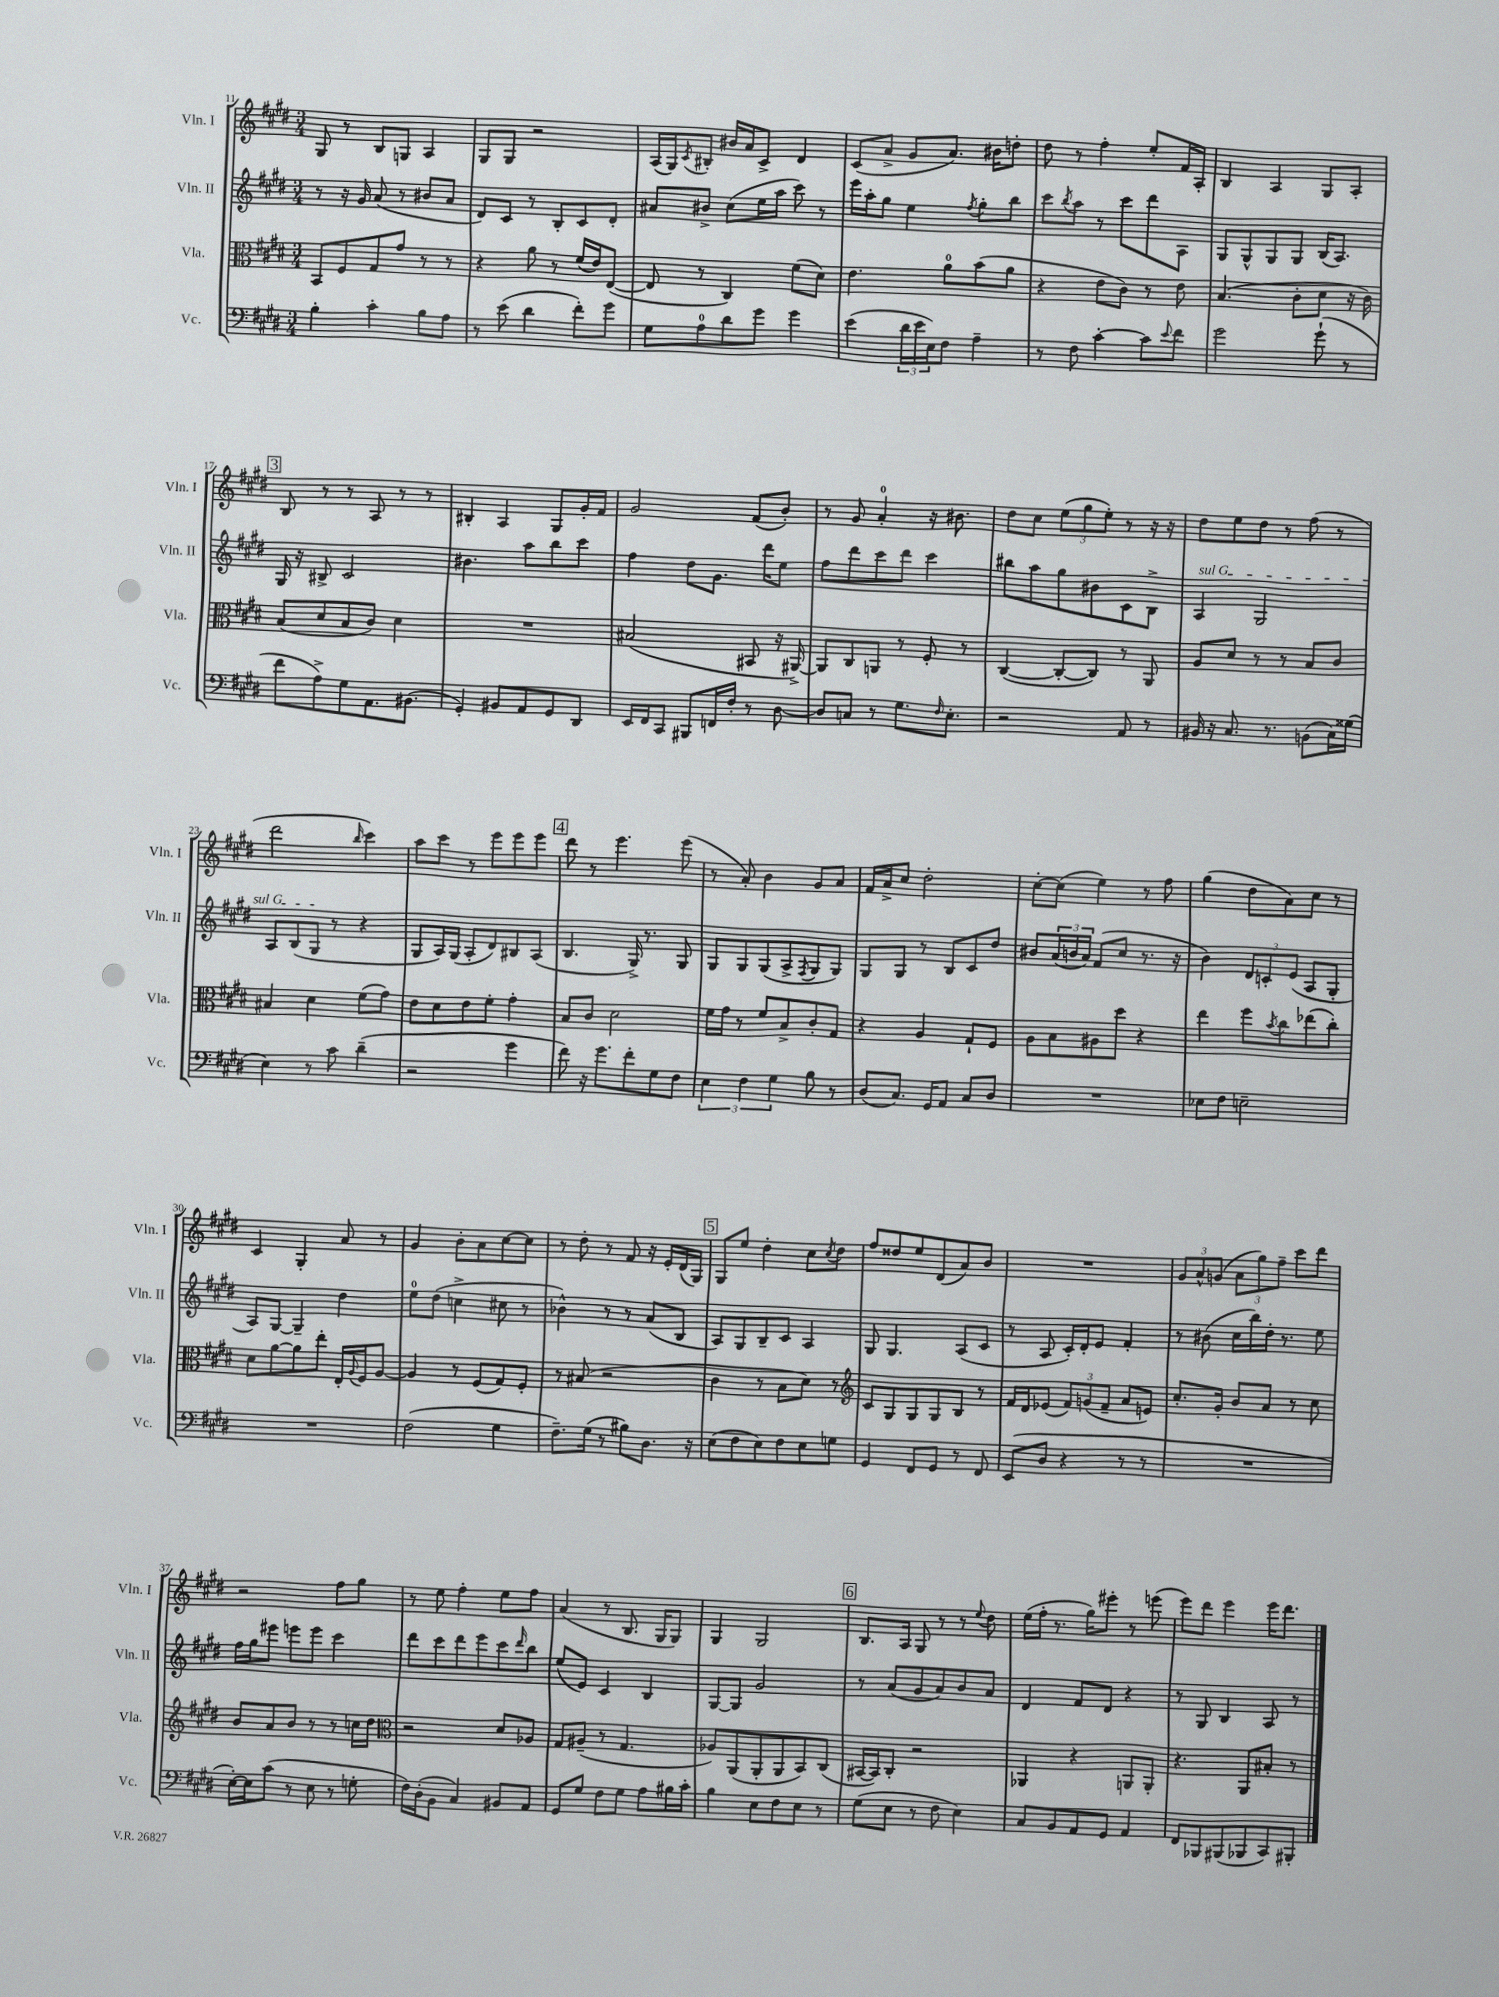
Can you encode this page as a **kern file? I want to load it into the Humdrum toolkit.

**kern	**kern	**kern	**kern
*staff4	*staff3	*staff2	*staff1
*clefF4	*clefC3	*clefG2	*clefG2
*k[f#c#g#d#]	*k[f#c#g#d#]	*k[f#c#g#d#]	*k[f#c#g#d#]
*M3/4	*M3/4	*M3/4	*M3/4
4B'	8BB	8r	8G#
.	8F#	16r	8r
.	.	16g#	.
4c#'	8G#	(8a	8B
.	8g#	8r	8G
8B	8r	8b#	4A
8A	8r	8a	.
=	=	=	=
8r	4r	8d#)	8G#
(8e	.	8c#	8G#
4d#	8a	8r	2r
.	8r	8B'	.
8f#')	(16f#	8c#	.
.	16e)	.	.
8g#	([8E	8d#'	.
=	=	=	=
8G#	8E]	8a#	(16A
.	.	.	16G#)
.	.	.	8qc#
8A	8r	8b#^	8B#'
8d#	4C#)	(8cc#	16b#
.	.	.	16a
8g#	.	16ee	8c#^
.	.	16aa	.
4g#	(8f#	8ccc#)	4d#
.	8d#)	8r	.
=	=	=	=
(4e	4.e	16eee	(8c#
.	.	16aa'	.
.	.	8gg#	8a^
24d#	.	4ee	8g#
24e	.	.	.
24E)	.	.	.
8F#	8a	.	8.a)
.	.	8qff#	.
4A~	(8b	8gg#'	.
.	.	.	16b#
.	8a	8bb	8dd'
=	=	=	=
8r	4r	8ccc#	8dd#
.	.	8qbb	.
8F#	.	8aa	8r
[4c#'	8e	8r	4ff#'
.	8c#)	8ccc#	.
8c#]	8r	8ddd#	8ee'
8qqe	.	.	.
8f#	8e	8A	16f#
.	.	.	16A'
=	=	=	=
2g#	(4.B	8G#	4B
.	.	8G#^^	.
.	.	8G#	4A
.	8c#'	8G#	.
(8g#`	8d#	(16B	8G#
.	.	8.A)	.
8r	16r	.	8A'
.	16c#)	.	.
=	=	=	=
8f#	(8B	16G#	8B
.	.	16r	.
8A^)	8d#	8B#^	8r
8G#	8B	2c#	8r
8.AA	8c#)	.	8A
.	4d#	.	8r
(8.BB#	.	.	.
.	.	.	8r
=	=	=	=
4GG#')	2.r	4.b#	4B#'
8BB#	.	.	4A
8AA	.	8aa	.
8GG#	.	8bb	8G#
8DD#	.	8ccc#	16g#'
.	.	.	16f#
=	=	=	=
16EE	(2B#	4ff#	2g#
16FF#	.	.	.
8CC#	.	.	.
8BBB#	.	8dd#	.
16FF	.	8.g#	.
16F#'	.	.	.
8r	8BB#	.	(8f#
.	.	16ddd#	.
[8D#	16r	8ee	8b')
.	[16AA#^)	.	.
=	=	=	=
8D#]	8AA#]	8ff#	8r
8C	8C#	8ddd#	8g#
8r	8AA	8ccc#	4a'
8.G#	8r	8ddd#	.
.	8F#'	4ccc#	16r
16qqF#	.	.	.
8.E'	.	.	8.b#
.	8r	.	.
=	=	=	=
2r	([4C#	8bb#	8dd#
.	.	8aa	8cc#
.	8C#'_	8gg#	(12ee
.	.	.	12gg#
.	8C#])	8b#	.
.	.	.	12ee')
8AA	8r	8c#	8r
8r	8AA	8B^	16r
.	.	.	16r
=	=	=	=
16BB#	8A	4A	8dd#
16r	.	.	.
8.C#	8d#	.	8ee
.	8r	2G#	8dd#
8.r	.	.	.
.	8r	.	8r
(8BB	8B	.	(8ff#
16C#)	8c#	.	8r
(16G##	.	.	.
=	=	=	=
4E)	4B#	8A	2ddd#
.	.	(8B	.
8r	4d#	8G#	.
8c#	.	8r	.
.	.	.	16qqbb
(4d#~	(8f#	4r	4ccc#)
.	8g#)	.	.
=	=	=	=
2r	8e	8G#	8aa
.	8d#	16A)	8ccc#
.	.	(16G#	.
.	8e	8A'	8r
.	8f#'	8d#)	8eee
4g#	4g#'	8B#	8eee
.	.	(8A	8eee
=	=	=	=
8f#)	8B	4.B	8ddd#
16r	8c#	.	8r
8.g#	.	.	.
.	2d#	.	4.eee
8f#'	.	16G#^)	.
.	.	8.r	.
8G#	.	.	.
8F#	.	8G#	(8eee
=	=	=	=
6E	16f#	8G#	8r
.	16g#	.	.
.	8r	8G#	8a')
6F#	.	.	.
.	8f#	(8G#	4b
6G#	.	.	.
.	8B^	8A^	.
.	.	8qF#	.
8B	8c#'	8G#	8g#
8r	8G#	8G#)	8a
=	=	=	=
(8D#	4r	8G#	16f#
.	.	.	16a^
8.C#)	.	8G#	8cc#
.	4A	8r	2dd#'
16GG#	.	.	.
8AA	.	8B	.
8C#	8G#`	8c#	.
8D#	8F#	8dd#	.
=	=	=	=
2.r	8A	8b#	[8cc#'
.	8B	(24a	(8cc#]
.	.	24b	.
.	.	24a)	.
.	8A#	(8f#	4ee)
.	8dd#	8cc#	.
.	4r	8.r	8r
.	.	.	8ff#
.	.	16r	.
=	=	=	=
8E-	4ee	4b)	(4gg#
8F#	.	.	.
2E~	8ff#	12d#	8dd#
.	.	12c'	.
.	8qb	.	.
.	8cc#	.	8a)
.	.	(12e	.
.	(8ee-	8A	8cc#
.	8cc#')	8G#'	8r
=	=	=	=
2.r	8d#	8A)	4c#
.	[8a	[8G#	.
.	8a]	4G#~]	4G#'
.	8ee'	.	.
.	16E'	4dd#	8a
.	8qqA	.	.
.	16F#	.	.
.	[8A	.	8r
=	=	=	=
(2F#	4A]	8ee	4g#
.	.	(8dd#	.
.	8r	4cc^	8b'
.	(8F#	.	8a
4G#	8G#)	8cc#	[8cc#
.	8F#'	8r	8cc#]
=	=	=	=
8.F#~)	8r	4b-^^)	8r
.	(8B#	.	8dd#'
(16G#	.	.	.
8r	2r	8r	8r
8B#)	.	8r	8f#
8.D#	.	(8a	16r
.	.	.	16e'
.	.	8B	(16d#
16r	.	.	16G#)
=	=	=	=
(8E	4c#	8A)	8G#
8F#	.	8G#	8ee
8E)	8r	8B~	4dd#'
8F#	8B	8c#	.
8E	8d#)	4A	8cc#
.	.	.	8qcc#
8G	8r	.	8dd#
=	=	=	=
*	*clefG2	*	*
4GG#	8c#	8G#	8ff#
.	8G#	4.G#	8dd##
8FF#	8G#	.	8ee
8GG#	8G#	.	(8d#
8r	8B	(8A	8a)
8FF#	8r	8c#	8b
=	=	=	=
(8EE	16f#	8r	2.r
.	16d#	.	.
8D#	(8e-	8A	.
4r	12f#)	16c#')	.
.	.	16d#'	.
.	(12g	.	.
.	.	8e	.
.	12f#~	.	.
8r	8a	4f#'	.
8r	8e)	.	.
=	=	=	=
2.r	8.cc#'	8r	12g#
.	.	.	12a^^
.	.	(8b#	.
.	.	.	(12g
.	16g#'	.	.
.	8b	16cc#	12a
.	.	16bb)	.
.	.	.	12gg#)
.	8a	16dd#'	.
.	.	.	12ff#~
.	.	8.r	.
.	8r	.	8ccc#
.	8cc#	8ee	8ddd#
=	=	=	=
[16E')	8b	16ff#	2r
16E]	.	16gg#	.
(8c#	8a	8eee#	.
8r	8b	8eee	.
8E	8r	8eee	.
8r	8r	4ccc#	8ff#
8G'	16cc	.	8gg#
.	16dd#	.	.
=	=	=	=
*	*clefC3	*	*
16F#)	2r	8ddd#	8r
(16D#'	.	.	.
8BB	.	8ccc#	8ee
4C#)	.	8ddd#	4ff#'
.	.	8eee	.
8BB#	8d#	8ccc#	8ee
.	.	16qqddd#	.
8AA	8A-	8bb	8ff#
=	=	=	=
8GG#	8G#	(8ee	(4a
8G#	(8A#~	8e)	.
8F#	8r	4c#	8r
8G#	4.G#	.	8.B
8A	.	4B	.
.	.	.	16G#
16B#	.	.	8G#)
16c#'	.	.	.
=	=	=	=
4B	8A-)	[8G#	4G#
.	(8AA	8G#]	.
8E	8AA'	2g#	2G#
8F#	8AA	.	.
8E	8BB)	.	.
8r	(8C#	.	.
=	=	=	=
(8G#	[16BB#	8r	8.B
.	16BB#])	.	.
8E	8C#'	(8a	.
.	.	.	16A
8r	2r	8g#	8G#
8F#	.	8a)	8r
4E)	.	8b	8r
.	.	.	8qqee
.	.	8a	8dd#
=	=	=	=
8C#	4AA-	4d#	(16ee
.	.	.	16ff#'
8BB	.	.	8.r
8AA	4r	8f#	.
.	.	.	16gg#)
8GG#	.	8d#	8eee#'
4AA	8AA	4r	8r
.	8AA'	.	(8eee
=	=	=	=
8FF#	4.r	8r	8eee)
8BBB-	.	8G#	8ddd#
(8BBB#	.	4B	4eee
8BBB-	8AA	.	.
8CC#)	8B#'	8A	16eee
.	.	.	8.ddd#
8BBB#'	8r	8r	.
==	==	==	==
*-	*-	*-	*-
